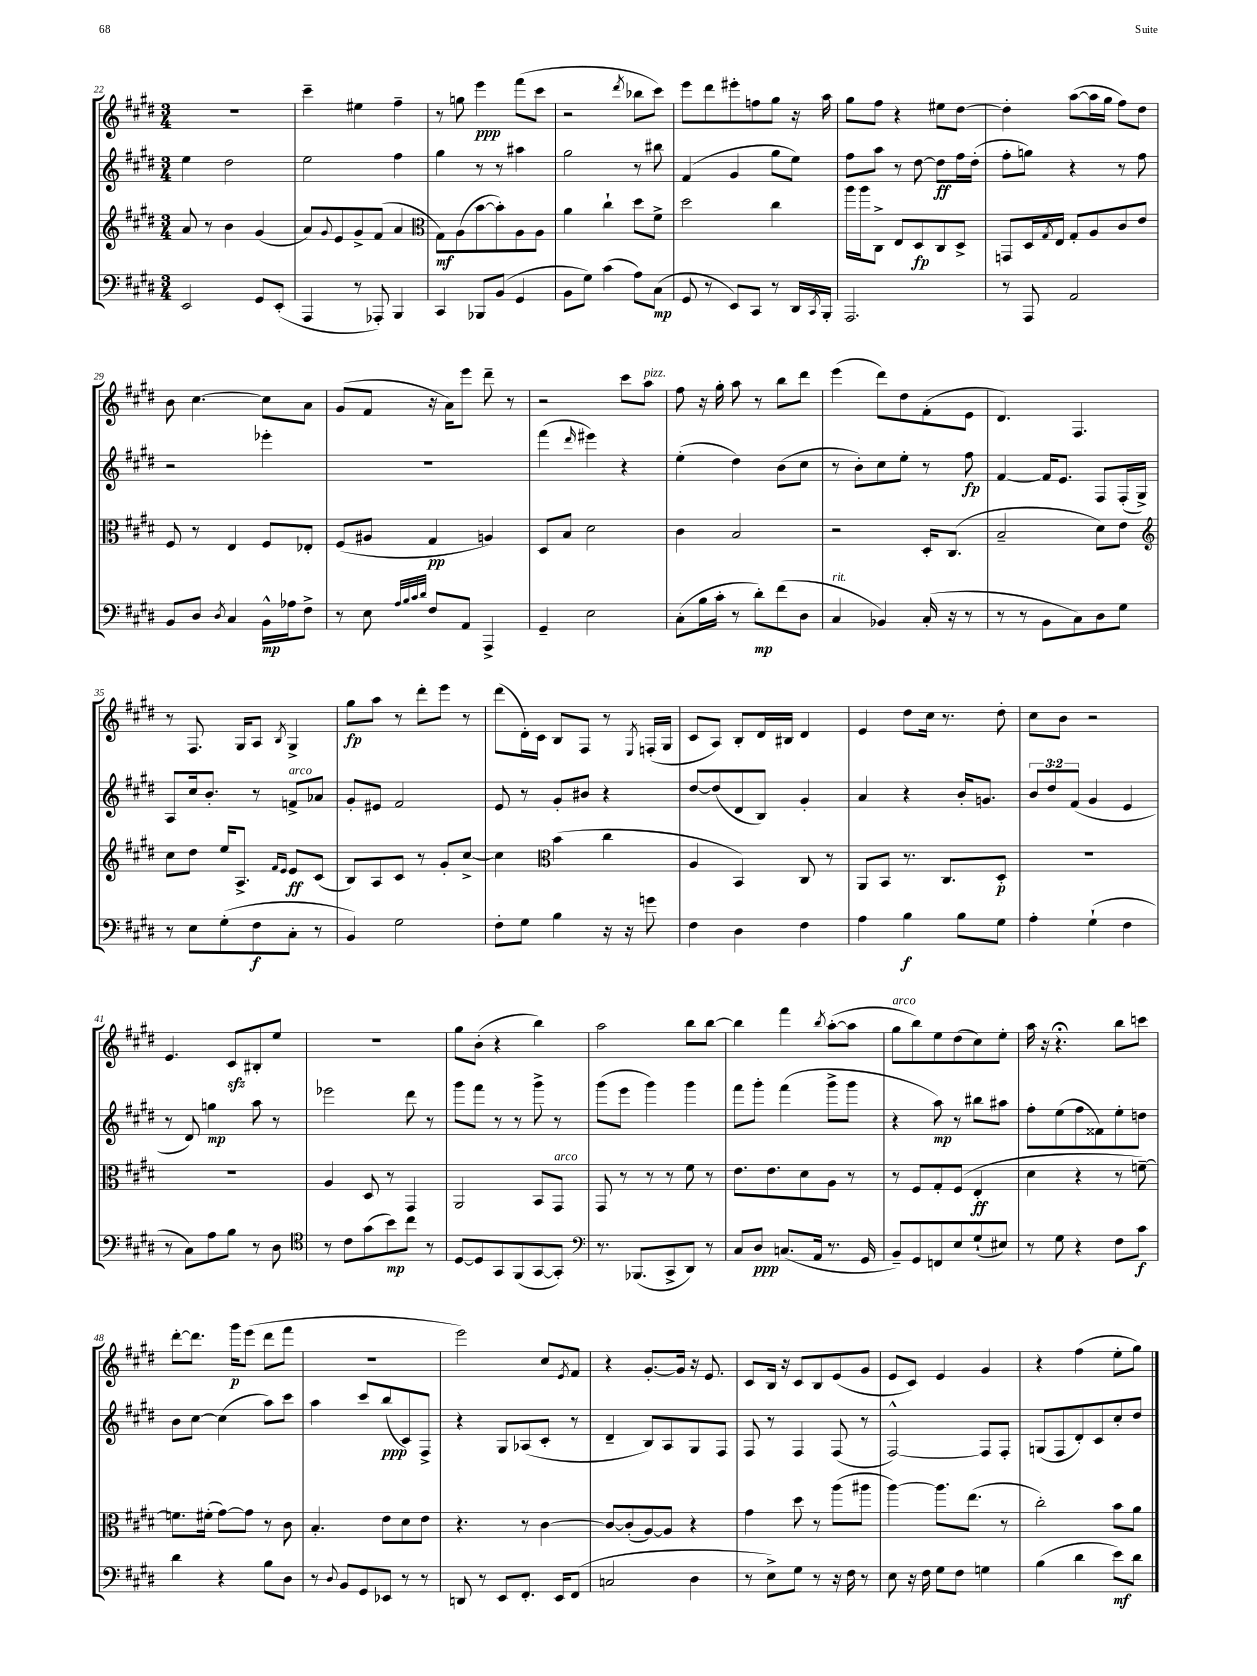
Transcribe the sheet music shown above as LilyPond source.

<<
\new StaffGroup <<
\new Staff = "s0" {
    \clef treble \key e \major \numericTimeSignature \time 3/4
    R2. |
    cis'''4-- eis''4 fis''4-- |
    r8 g''8 e'''4\ppp fis'''8( cis'''8 |
    r2 \acciaccatura { dis'''8 } bes''8 cis'''8) |
    e'''8 dis'''8 eis'''8-. f''8 gis''8 r16 a''16 |
    gis''8 fis''8 r4 eis''8 dis''8~ |
    dis''4-. a''8~( a''16 gis''16 fis''8) dis''8 |
    b'8 cis''4.~ cis''8 a'8 |
    gis'8( fis'8 r16 a'16) e'''8 dis'''8-- r8 |
    r2 cis'''8 a''8^\markup { \italic "pizz." } |
    fis''8 r16 gis''16-. a''8 r8 b''8 dis'''8 |
    e'''4( dis'''8) dis''8 fis'8-.( e'8 |
    dis'4.) fis4. |
    r8 fis8. gis16 a8 \acciaccatura { b8 } gis4-> |
    gis''8\fp a''8 r8 dis'''8-. e'''8 r8 |
    dis'''8( dis'16-.) cis'16 b8 fis8 r8 \acciaccatura { e8 } f16-.( gis16 |
    cis'8 a8) b8-. dis'16 bis16 dis'4 |
    e'4 dis''8 cis''16 r8. dis''8-. |
    cis''8 b'8 r2 |
    e'4. cis'8\sfz bis8-. e''8 |
    R2. |
    gis''8 b'8-.( r4 b''4) |
    a''2 b''8 b''8~ |
    b''4 fis'''4 \acciaccatura { b''8 } a''8~-.( a''8 |
    gis''8^\markup { \italic "arco" } b''8) e''8 dis''8( cis''8) e''8-. |
    a''16 r16 r4.\fermata b''8 c'''8 |
    dis'''8~-. dis'''8. gis'''16\p e'''8( dis'''8 fis'''8 |
    R2. |
    e'''2) cis''8 \acciaccatura { e'8 } fis'8 |
    r4 gis'8.~-. gis'16 r16 e'8. |
    cis'8 b16 r16 cis'8 b8 e'8( gis'8 |
    e'8 cis'8) e'4 gis'4 |
    r4 fis''4( e''8-. gis''8) \bar "|." |
}
\new Staff = "s1" {
    \clef treble \key e \major \numericTimeSignature \time 3/4 \override Staff.TupletNumber.text = #tuplet-number::calc-fraction-text
    e''4 dis''2 |
    e''2 fis''4 |
    gis''4 r8 r8 ais''4 |
    gis''2 r8 bis''8 |
    fis'4( gis'4 gis''8 e''8) |
    fis''8 a''8 r8 dis''8~ dis''8\ff fis''16 dis''16-.( |
    fis''8-. g''8) r4 r8 fis''8 |
    r2 ees'''4-. |
    R2. |
    fis'''4( \grace { dis'''16 } eis'''4) r4 |
    e''4-.( dis''4) b'8( cis''8 |
    r8 b'8-.) cis''8 e''8-. r8 fis''8\fp |
    fis'4~ fis'16 e'8. fis8 fis16-.( gis16->) |
    a8 cis''16 b'8.-. r8 f'8->^\markup { \italic "arco" } aes'8 |
    gis'8-. eis'8 fis'2 |
    e'8 r8 gis'8-. bis'8 r4 |
    dis''8~ dis''8( dis'8 b8) gis'4-. |
    a'4 r4 b'16-. g'8. |
    \tuplet 3/2 { b'8 dis''8 fis'8( } gis'4 e'4 |
    r8 dis'8) g''4\mp a''8 r8 |
    ees'''2 dis'''8 r8 |
    gis'''8 fis'''8 r8 r8 gis'''8-> r8 |
    gis'''8( e'''8 gis'''4) gis'''4 |
    fis'''8 gis'''8-. fis'''4( gis'''8-> gis'''8 |
    r4 a''8\mp) r8 bis''8 ais''8 |
    fis''8-. e''8( fis''8 fisis'8) e''8-. d''8 |
    b'8 cis''8~ cis''4( a''8) cis'''8 |
    a''4 cis'''8 b''8\ppp( cis'8) fis8-> |
    r4 gis8 aes8( cis'8-. r8 |
    dis'4-- b8) a8 gis8 fis8 |
    fis8 r8 fis4 fis8( r8 |
    fis2~-^) fis8 fis8-. |
    g8( fis8 dis'8-.) cis'8 cis''8-. dis''8 \bar "|." |
}
\new Staff = "s2" {
    \clef treble \key e \major \numericTimeSignature \time 3/4
    a'8 r8 b'4 gis'4( |
    a'8) \appoggiatura { gis'8 } e'8 gis'8-> fis'8( a'4 |
    \clef alto gis8\mf) a8( b'8~ b'8-.) a8 a8 |
    a'4 cis''4-! dis''8 fis'8-> |
    dis''2 cis''4 |
    a''16 a''16 cis8-> e8 dis8\fp cis8 dis8-> |
    g,8 dis16 \acciaccatura { gis8 } e16 gis8-. a8 cis'8 e'8 |
    fis8 r8 e4 fis8 ees8-. |
    fis8( ais8 gis4\pp a4) |
    dis8 b8 dis'2 |
    cis'4 b2 |
    r2 dis16-. cis8.( |
    b2-- dis'8) e'8 |
    \clef treble cis''8 dis''8 e''16 a8.-> \grace { fis'16 e'16 } e'8\ff cis'8( |
    b8) a8 cis'8 r8 gis'8-. cis''8~-> |
    cis''4 \clef alto b'4( cis''4 |
    a4 b,4) cis8 r8 |
    a,8 b,8 r8. cis8. dis8-.\p |
    R2. |
    R2. |
    a4 dis8 r8 gis,4 |
    a,2 b,8 gis,8^\markup { \italic "arco" } |
    gis,8 r8 r8 r8 fis'8 r8 |
    e'8. e'8. dis'8 a8 r8 |
    r8 fis8 gis8-. fis8( e4-.\ff |
    dis'4 r4 r8 f'8~--) |
    f'8. fis'16-.( gis'8~) gis'8 r8 cis'8 |
    b4.-. e'8 dis'8 e'8 |
    r4. r8 cis'4~ |
    cis'8~ cis'8-.( a8~) a8 r4 |
    gis'4 dis''8 r8 a''8( ais''8 |
    a''4~) a''8. e''8.( r8 |
    cis''2-.) b'8 a'8 \bar "|." |
}
\new Staff = "s3" {
    \clef bass \key e \major \numericTimeSignature \time 3/4
    e,2 gis,8 e,8-.( |
    a,,4 r8 aes,,8-.) b,,4 |
    cis,4 bes,,8 b,8( gis,4 |
    b,8 gis8) cis'4( a8) cis8\mp( |
    gis,8 r8 e,8) cis,8 r8 dis,16 \acciaccatura { cis,8 } b,,16-. |
    a,,2. |
    r8 a,,8 a,2 |
    b,8 dis8 \acciaccatura { dis8 } cis4 b,16-^\mp aes16 fis8-> |
    r8 e8 \grace { a32 b32 cis'32 dis'32 } fis8 a,8 a,,4-> |
    gis,4-- e2 |
    cis8-.( b16 cis'16-. r8 dis'8-.\mp) fis'8( dis8 |
    cis4^\markup { \italic "rit." } bes,4) cis16-.( r16 r8 |
    r8 r8 b,8 cis8) dis8 gis8 |
    r8 e8 gis8-.( fis8\f cis8-. r8 |
    b,4) gis2 |
    fis8-. gis8 b4 r16 r16 g'8 |
    fis4 dis4 fis4 |
    a4 b4\f b8 gis8 |
    a4-. gis4-!( fis4 |
    r8 cis8) a8 b8 r8 dis8 |
    \clef tenor r8 cis'8 gis'8( b'8\mp) cis''8 r8 |
    dis8~ dis8 gis,8 fis,8( gis,8~ gis,8-.) |
    \clef bass r8. bes,,8.( cis,8-> dis,8) r8 |
    cis8 dis8\ppp c8.( a,16 r8. gis,16 |
    b,8--) gis,8 f,8 e8 gis8-!( eis8) |
    r8 gis8 r4 fis8 cis'8\f |
    dis'4 r4 b8 dis8 |
    r8 \appoggiatura { dis8 } b,8 gis,8 ees,8 r8 r8 |
    d,8 r8 e,8 fis,8.-. e,16 fis,8( |
    c2 dis4 |
    r8 e8->) gis8 r8 r16 fis16 r8 |
    e8 r16 fis16 gis8 fis8 g4 |
    b4( dis'4 e'8\mf) dis'8 \bar "|." |
}
>>
>>
\layout { \context { \Score currentBarNumber = #22 } }
